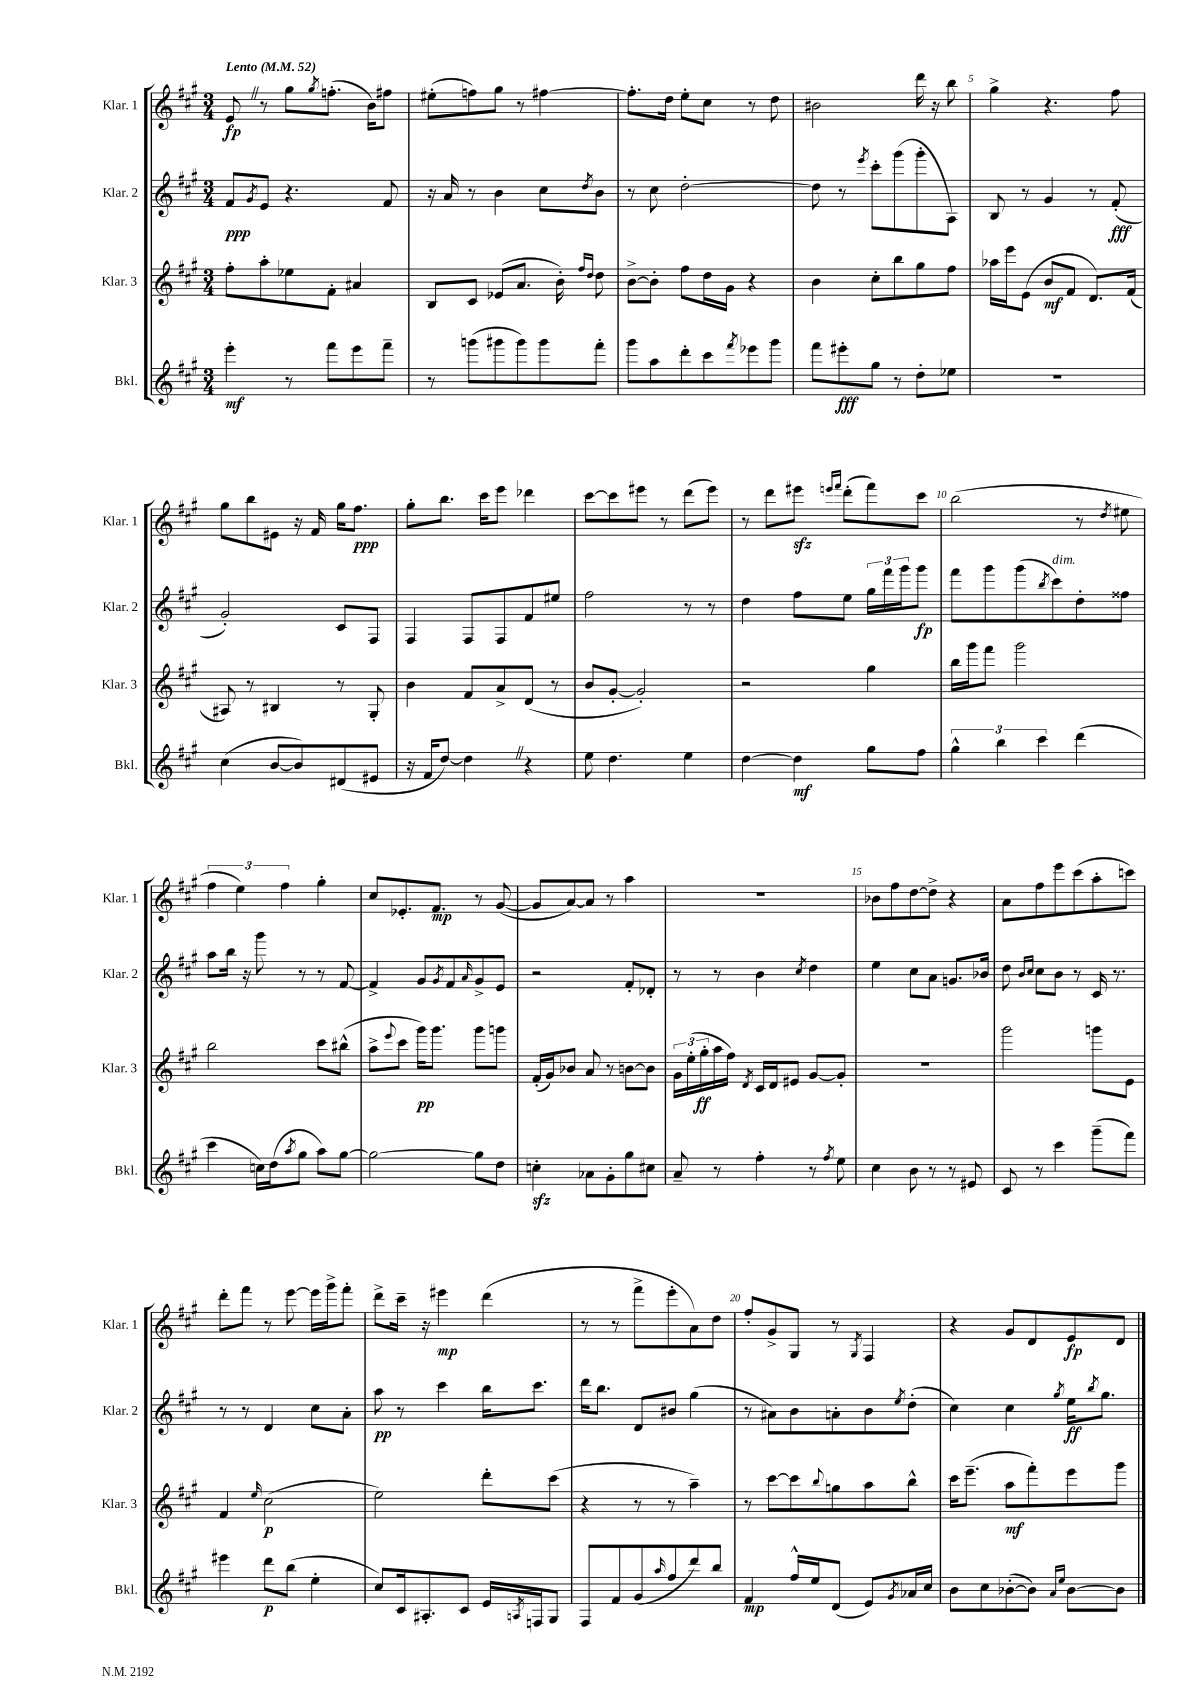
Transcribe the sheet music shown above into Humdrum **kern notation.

**kern	**dynam	**kern	**dynam	**kern	**dynam	**kern	**dynam
*part4	*part4	*part3	*part3	*part2	*part2	*part1	*part1
*staff4	*staff4	*staff3	*staff3	*staff2	*staff2	*staff1	*staff1
*I"Bkl.	*	*I"Klar. 3	*	*I"Klar. 2	*	*I"Klar. 1	*
*I'Bkl.	*	*I'Klar. 3	*	*I'Klar. 2	*	*I'Klar. 1	*
*clefG2	*	*clefG2	*	*clefG2	*	*clefG2	*
*k[f#c#g#]	*	*k[f#c#g#]	*	*k[f#c#g#]	*	*k[f#c#g#]	*
*M3/4	*	*M3/4	*	*M3/4	*	*M3/4	*
*MM52	*	*MM52	*	*MM52	*	*MM52	*
=1	=1	=1	=1	=1	=1	=1	=1
!	!	!	!	!	!	!LO:TX:a:B:t=Lento	!
4eee'\	mf	8ff#'\L	.	8f#/L	ppp	8eZ/	fp
.	.	.	.	8qg#/	.	.	.
.	.	8aa'\	.	8e/J	.	8r	.
8r	.	8ee-X\	.	4.r	.	8gg#\L	.
.	.	.	.	.	.	8qgg#/	.
8fff#\L	.	8f#'\J	.	.	.	(8.ffn'\J	.
8eee\	.	4a#X/	.	.	.	.	.
.	.	.	.	.	.	16b\KL)	.
8fff#~\J	.	.	.	8f#/	.	8ff#X\J	.
=2	=2	=2	=2	=2	=2	=2	=2
8r	.	8B/L	.	16r	.	(8ee#X'\L	.
.	.	.	.	16a/	.	.	.
(8gggn\L	.	8c#/J	.	8r	.	8ffn\)	.
8ggg#X\	.	(8e-X/L	.	4b\	.	8gg#\J	.
8ggg#\)	.	8.a/J	.	.	.	8r	.
8ggg#\	.	.	.	8cc#\L	.	[4ff#X\	.
.	.	16b'\)	.	.	.	.	.
.	.	16qqff#/LL	.	.	.	.	.
.	.	16qqdd/JJ	.	8qdd/	.	.	.
8fff#'\J	.	8dd\	.	8b\J	.	.	.
=3	=3	=3	=3	=3	=3	=3	=3
8ggg#\L	.	[8b^\L	.	8r	.	8.ff#'\L]	.
8aa\	.	8b'\J]	.	8cc#\	.	.	.
.	.	.	.	.	.	16dd\Jk	.
8ddd'\	.	8ff#\L	.	[2dd'\	.	8ee'\L	.
8ccc#\	.	16dd\L	.	.	.	8cc#\J	.
.	.	16g#\JJ	.	.	.	.	.
8qfff#/	.	.	.	.	.	.	.
8eee-X\	.	4r	.	.	.	8r	.
8ggg#\J	.	.	.	.	.	8dd\	.
=4	=4	=4	=4	=4	=4	=4	=4
8fff#\L	.	4b\	.	8dd\]	.	2b#X\	.
8eee#X'\	fff	.	.	8r	.	.	.
.	.	.	.	8qeee/	.	.	.
8gg#\J	.	8cc#'\L	.	8ccc#'\L	.	.	.
8r	.	8bb\	.	(8ggg#\	.	.	.
8dd'\L	.	8gg#\	.	8ggg#'\	.	16ddd\	.
.	.	.	.	.	.	16r	.
8ee-X\J	.	8ff#\J	.	8A\J)	.	8bb\	.
=5	=5	=5	=5	=5	=5	=5	=5
2.r	.	16aa-X\LL	.	8B/	.	4gg#^\	.
.	.	16eee\J	.	.	.	.	.
.	.	(8e\J	.	8r	.	.	.
.	.	8b/L	mf	4g#/	.	4.r	.
.	.	8f#/J	.	.	.	.	.
.	.	8.d/L)	.	8r	.	.	.
.	.	.	.	(8f#'/	fff	8ff#\	.
.	.	(16f#/Jk	.	.	.	.	.
!!LO:LB:g=z
=6	=6	=6	=6	=6	=6	=6	=6
(4cc#\	.	8A#X/)	.	2g#'/)	.	8gg#\L	.
.	.	8r	.	.	.	8bb\	.
[8b/L	.	4B#X/	.	.	.	8e#X\J	.
8b/])	.	.	.	.	.	16r	.
.	.	.	.	.	.	16f#/	.
(8d#X/	.	8r	.	8c#/L	.	16gg#\KL	.
.	.	.	.	.	.	8.ff#\J	ppp
8e#X/J	.	8G#'/	.	8F#/J	.	.	.
=7	=7	=7	=7	=7	=7	=7	=7
16r	.	4b\	.	4F#/	.	8gg#'\L	.
16f#/KL	.	.	.	.	.	.	.
[8dd/J)	.	.	.	.	.	8.bb\J	.
4ddZ\]	.	8f#/L	.	8F#/L	.	.	.
.	.	.	.	.	.	16ccc#\KL	.
.	.	8a^/	.	8F#/	.	8eee\J	.
4r	.	(8d/J	.	8f#/	.	4ddd-X\	.
.	.	8r	.	8ee#X/J	.	.	.
=8	=8	=8	=8	=8	=8	=8	=8
8ee\	.	8b/L	.	2ff#\	.	[8ccc#\L	.
4.dd\	.	[8g#'/J	.	.	.	8ccc#\]	.
.	.	2g#'/])	.	.	.	8eee#X\J	.
.	.	.	.	.	.	8r	.
4ee\	.	.	.	8r	.	(8ddd\L	.
.	.	.	.	8r	.	8eee#\J)	.
=9	=9	=9	=9	=9	=9	=9	=9
[4dd\	.	2r	.	4dd\	.	8r	.
.	.	.	.	.	.	8ddd\L	.
4dd\]	mf	.	.	8ff#\L	.	8eee#Xzz\J	.
.	.	.	.	.	.	16qqeeen/LL	.
.	.	.	.	.	.	16qqfff#/JJ	.
.	.	.	.	8ee\J	.	(8ddd'\L	.
8gg#\L	.	4gg#\	.	24gg#\LL	.	8fff#\)	.
.	.	.	.	24fff#\	.	.	.
.	.	.	.	24ggg#\J	.	.	.
8ff#\J	.	.	.	8ggg#\J	fp	8ccc#\J	.
=10	=10	=10	=10	=10	=10	=10	=10
6gg#^^\	.	16bb\LL	.	8fff#\L	.	(2bb\	.
.	.	16ggg#\J	.	.	.	.	.
.	.	8fff#\J	.	8ggg#\	.	.	.
6bb\	.	.	.	.	.	.	.
.	.	2ggg#\	.	(8ggg#\	.	.	.
6ccc#\	.	.	.	.	.	.	.
.	.	.	.	8qbb/	.	.	.
!	!	!	!	!LO:TX:a:i:t=dim.	!	!	!
.	.	.	.	8ccc#\)	.	.	.
(4ddd\	.	.	.	8dd'\	.	8r	.
.	.	.	.	.	.	8qdd/	.
.	.	.	.	8ff##X\J	.	8ee#X\	.
!!LO:LB:g=z
=11	=11	=11	=11	=11	=11	=11	=11
4ccc#\	.	2bb\	.	8aa\L	.	6ff#\	.
.	.	.	.	16bb\Jk	.	.	.
.	.	.	.	.	.	6ee\)	.
.	.	.	.	16r	.	.	.
16ccn\LL)	.	.	.	8ggg#\	.	.	.
(16dd\J	.	.	.	.	.	.	.
.	.	.	.	.	.	6ff#\	.
8qaa/	.	.	.	.	.	.	.
8gg#\J	.	.	.	8r	.	.	.
8aa\L)	.	8ccc#\L	.	8r	.	4gg#'\	.
[8gg#\J	.	(8bb#X^^\J	.	[8f#/	.	.	.
=12	=12	=12	=12	=12	=12	=12	=12
2gg#\_	.	8aa^\L	.	4f#^/]	.	8cc#/L	.
.	.	8qqeee/	.	.	.	.	.
.	.	8ccc#\J	.	.	.	8.e-X'/	.
.	.	16ggg#\KL)	pp	8g#/L	.	.	.
.	.	8.ggg#\J	.	.	.	8.f#/J	mp
.	.	.	.	8qg#/	.	.	.
.	.	.	.	8f#/	.	.	.
.	.	.	.	16qqa/	.	.	.
8gg#\L]	.	8ggg#\L	.	8g#^/	.	8r	.
8dd\J	.	8gggn\J	.	8e/J	.	([8g#/	.
=13	=13	=13	=13	=13	=13	=13	=13
4ccnzz'\	.	(16f#'/LL	.	2r	.	8g#/L]	.
.	.	16g#/J)	.	.	.	.	.
.	.	8b-X/J	.	.	.	[8a/)	.
8a-X\L	.	8a/	.	.	.	8a/J]	.
8g#'\	.	8r	.	.	.	8r	.
8gg#\	.	[8bn\L	.	8f#'/L	.	4aa\	.
8cc#X\J	.	8b\J]	.	8d-X'/J	.	.	.
=14	=14	=14	=14	=14	=14	=14	=14
8a~/	.	24g#\LL	.	8r	.	2.r	.
.	.	(24ee'\	.	.	.	.	.
.	.	24gg#'\	ff	.	.	.	.
8r	.	16aa\	.	8r	.	.	.
.	.	16ff#\JJ)	.	.	.	.	.
.	.	8qd/	.	.	.	.	.
4ff#'\	.	16c#/LL	.	4b\	.	.	.
.	.	16d/J	.	.	.	.	.
.	.	8e#X/J	.	.	.	.	.
.	.	.	.	8qcc#/	.	.	.
8r	.	[8g#/L	.	4dd\	.	.	.
8qff#/	.	.	.	.	.	.	.
8ee\	.	8g#'/J]	.	.	.	.	.
=15	=15	=15	=15	=15	=15	=15	=15
4cc#\	.	2.r	.	4ee\	.	8b-X\L	.
.	.	.	.	.	.	8ff#\	.
8b\	.	.	.	8cc#\L	.	[8dd\	.
8r	.	.	.	8a\J	.	8dd^\J]	.
8r	.	.	.	8.gn/L	.	4r	.
8e#X/	.	.	.	.	.	.	.
.	.	.	.	16b-X/Jk	.	.	.
=16	=16	=16	=16	=16	=16	=16	=16
8c#/	.	2ggg#\	.	8dd\	.	8a\L	.
.	.	.	.	16qqb/LL	.	.	.
.	.	.	.	16qqcc#/JJ	.	.	.
8r	.	.	.	8cc#\L	.	8ff#\	.
4ccc#\	.	.	.	8b\J	.	8eee\	.
.	.	.	.	8r	.	(8ccc#\	.
(8ggg#~\L	.	8gggn\L	.	16c#/	.	8aa'\	.
.	.	.	.	8.r	.	.	.
8fff#\J)	.	8e\J	.	.	.	8cccn\J)	.
!!LO:LB:g=z
=17	=17	=17	=17	=17	=17	=17	=17
4eee#X\	.	4f#/	.	8r	.	8ddd'\L	.
.	.	.	.	8r	.	8fff#\J	.
.	.	16qqee/	.	.	.	.	.
8ddd\L	p	(2cc#\	p	4d/	.	8r	.
(8bb\J	.	.	.	.	.	[8eee\	.
4ee'\	.	.	.	8cc#\L	.	16eee\LL]	.
.	.	.	.	.	.	16ggg#^\J	.
.	.	.	.	8a'\J	.	8fff#'\J	.
=18	=18	=18	=18	=18	=18	=18	=18
8cc#/L)	.	2ee\)	.	8aa\	pp	8ddd^\L	.
16c#/k	.	.	.	8r	.	16ccc#~\Jk	.
8.A#X'/	.	.	.	.	.	16r	.
.	.	.	.	4ccc#\	.	4eee#X\	mp
8c#/J	.	.	.	.	.	.	.
16e/LL	.	8ddd'\L	.	16bb\KL	.	(4ddd\	.
8qAn/	.	.	.	.	.	.	.
16Fn/J	.	.	.	8.ccc#\J	.	.	.
8G#/J	.	(8ccc#\J	.	.	.	.	.
=19	=19	=19	=19	=19	=19	=19	=19
8F#/L	.	4r	.	16ddd\KL	.	8r	.
.	.	.	.	8.bb\J	.	.	.
8f#/	.	.	.	.	.	8r	.
(8g#/	.	8r	.	8d/L	.	8fff#^\L	.
16qqaa/	.	.	.	.	.	.	.
8ff#/	.	8r	.	8b#X/J	.	8eee'\	.
8ddd/)	.	4aa~\)	.	(4gg#\	.	8a\)	.
8bb/J	.	.	.	.	.	8dd\J	.
=20	=20	=20	=20	=20	=20	=20	=20
4f#/	mp	8r	.	8r	.	8ff#'/L	.
.	.	[8ccc#\L	.	8a#X\L)	.	8g#^/	.
16ff#^^/LL	.	8ccc#\]	.	8b\	.	8G#/J	.
16ee/J	.	.	.	.	.	.	.
.	.	8qqbb/	.	.	.	.	.
(8d/J	.	8ggn\	.	8an'\	.	8r	.
.	.	.	.	.	.	8qG#/	.
8e/L)	.	8aa\	.	8b\	.	4F#/	.
8qg#/	.	.	.	8qee/	.	.	.
16a-X/L	.	8bb^^\J	.	(8dd'\J	.	.	.
16cc#/JJ	.	.	.	.	.	.	.
=21	=21	=21	=21	=21	=21	=21	=21
8b\L	.	16ccc#\KL	.	4cc#\)	.	4r	.
.	.	(8.eee~\J	.	.	.	.	.
8cc#\	.	.	.	.	.	.	.
([8b-X'\	.	8aa\L	mf	4cc#\	.	8g#/L	.
8b-\J])	.	8fff#'\)	.	.	.	8d/	.
16qqa/LL	.	.	.	.	.	.	.
16qqee/JJ	.	.	.	8qgg#/	.	.	.
[8b-\L	.	8eee\	.	16ee\KL	ff	8e/	fp
.	.	.	.	8qbb/	.	.	.
.	.	.	.	8.gg#\J	.	.	.
8b-\J]	.	8ggg#\J	.	.	.	8d/J	.
==	==	==	==	==	==	==	==
*-	*-	*-	*-	*-	*-	*-	*-
